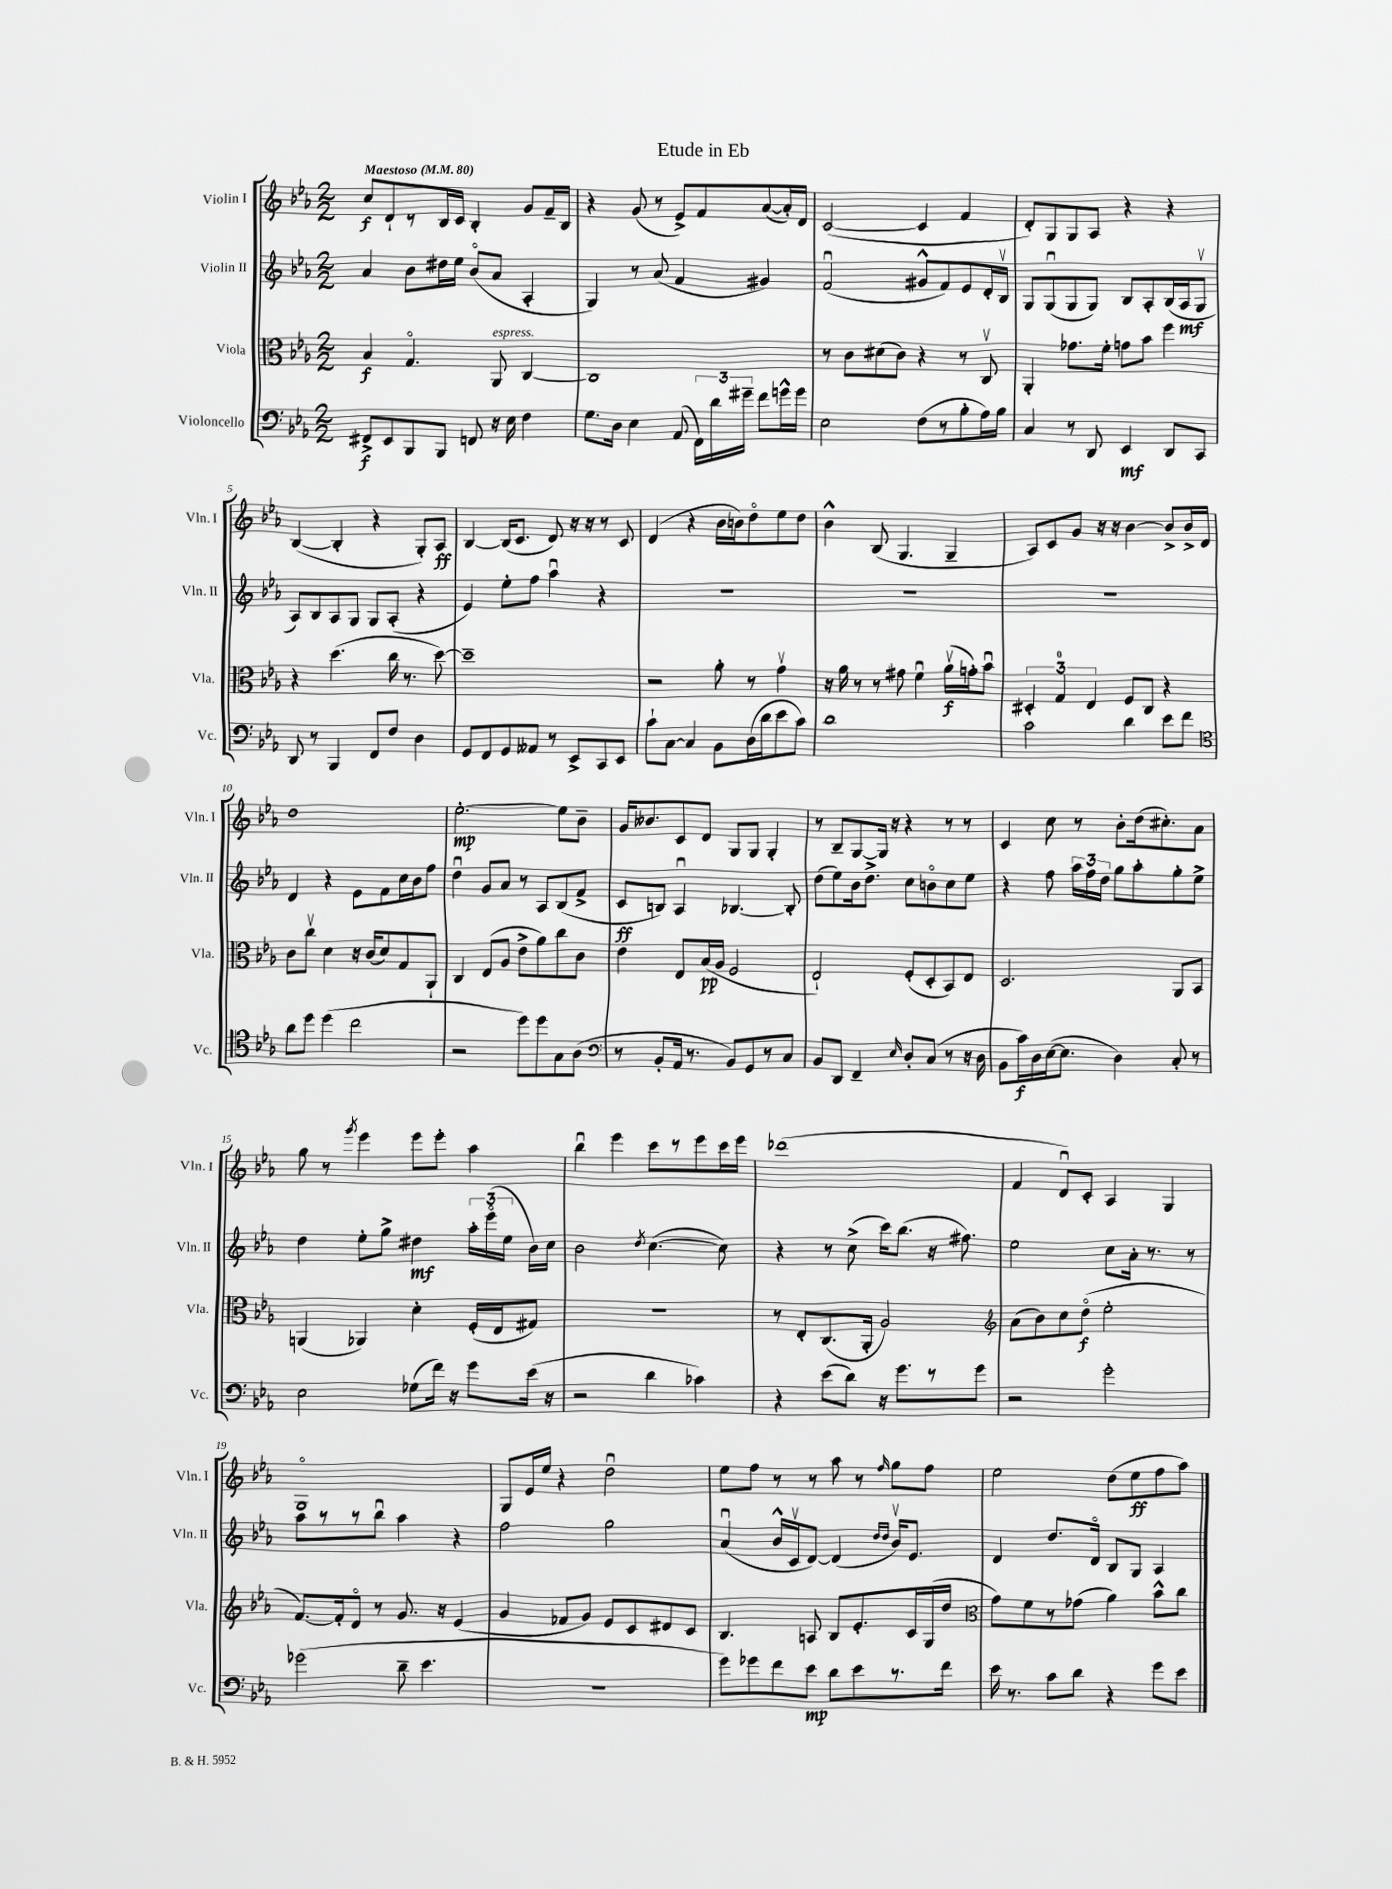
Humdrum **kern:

**kern	**kern	**kern	**kern
*staff4	*staff3	*staff2	*staff1
*clefF4	*clefC3	*clefG2	*clefG2
*k[b-e-a-]	*k[b-e-a-]	*k[b-e-a-]	*k[b-e-a-]
*M2/2	*M2/2	*M2/2	*M2/2
*MM80	*MM80	*MM80	*MM80
8FF#^	4B-	4a-	8cc
8EE-	.	.	8d`
8BBB-	4.Go	8b-	8r
8BBB-	.	16dd#	16B-
.	.	16ee-	16c
8FF	.	(8b-o	4B-'
16r	8AA-	8a-	.
16E-	.	.	.
4F	[4C	4A-'	8g
.	.	.	16f~
.	.	.	16B-
=	=	=	=
8.G	1C]	4G)	4r
16D	.	.	.
4E-	.	8r	(8g
.	.	(8a-	8r
(8AA-	.	4f	8e-^)
24FF)	.	.	8f
24d	.	.	.
24g#~	.	.	.
8f	.	4g#)	([8a-
16g^^	.	.	16a-'])
16g	.	.	16d
=	=	=	=
2E-	8r	(2fu	([2c
.	8c	.	.
.	(8d#	.	.
.	8c)	.	.
(8F	4r	8g#^^	4c]
8r	.	8f)	.
8B-'	8r	8e-	4f
16A-)	8Cv	16d'	.
16B-	.	16B-v	.
=	=	=	=
4C	4AA-'	8G	8d')
.	.	(8Gu	8G
8r	8.g-	8G	8G
8DD	.	8G)	8A-
.	16f'	.	.
4EE-	8g	8B-	4r
.	8b-	8A-'	.
8DD	4ff	(16B-	4r
.	.	16A-	.
8CC	.	8Gv	.
=	=	=	=
8DD	4r	8A-)	([4B-
8r	.	8B-	.
4BBB-	(4.dd	8A-	4B-']
.	.	8G	.
8FF	.	8G	4r
8F	16cc	(8A-'	.
.	8.r	.	.
4D	.	4r	8G')
.	[8dd)	.	8A-
=	=	=	=
8GG	1dd~]	4e-)	[4B-
8FF	.	.	.
8GG	.	8ee-'	(16B-]
.	.	.	8.c
8AA--	.	8ff	.
8r	.	4aa-u	8d)
8EE-^	.	.	16r
.	.	.	16r
8CC	.	4r	8r
8EE-	.	.	8c
=	=	=	=
8c`	2r	1r	(4d
[8C	.	.	.
4C]	.	.	4r
8BB-	8a-'	.	16b-
.	.	.	16b)
(16D	8r	.	8ddo
16d	.	.	.
8e-	4gv	.	8ee-
8c)	.	.	8dd
=	=	=	=
1d	16r	1r	4b-^^
.	16a-	.	.
.	8r	.	.
.	8r	.	(8B-
.	8g#	.	4.G
.	4fu	.	.
.	(16a-v	.	4G~
.	16g')	.	.
.	8b-u	.	.
=	=	=	=
2c	6D#'	1r	8A-)
.	.	.	8c
.	6G	.	.
.	.	.	8g
.	6E-	.	.
.	.	.	16r
.	.	.	16r
4d	8F	.	[4b-
.	8C	.	.
8e-	4r	.	8b-^]
8f	.	.	16b-^
.	.	.	16d
=	=	=	=
*clefC4	*	*	*
8a-	8c	4d	1dd
8dd	8ccv	.	.
(4dd	4d	4r	.
2cc	16r	8e-	.
.	(16c	.	.
.	8d)	8f	.
.	8G	16cc	.
.	.	16b-	.
.	8AA-`	8ff	.
=	=	=	=
2r	4C	4ddu	[2.ee-'
.	(8E-	8g	.
.	8A-	8a-	.
8dd)	8e-^	8r	.
8dd	8a-)	8A-	.
8G	8cc	(8B-	8ee-]
(8A-	8c	8f^	8b-~
=	=	=	=
*clefF4	*	*	*
8r	4e-	8c	16g
.	.	.	8.b--
8BB-'	.	8B)	.
16AA-	8E-	4A-u	8c
8.r	.	.	.
.	(16B-	.	8d
.	16A-	.	.
8BB-)	2F	[4.B-	8G
8GG	.	.	8G
8r	.	.	4G'
8C	.	8B-']	.
=	=	=	=
8BB-	2E-`)	(8dd	8r
8DD	.	8ee-)	8B-~
4FF~	.	16b-	[8G
.	.	8.dd^	.
.	.	.	16G]
.	.	.	16r
16qqE-	.	.	.
8D'	(8F'	8cc	4r
(8C	8D'	8bo	.
8r	8BB-)	8cc	8r
16r	8E-	8ee-	8r
16D	.	.	.
=	=	=	=
8BB-	2.D	4r	4c
16c)	.	.	.
16D	.	.	.
([16E-	.	8ff	8cc
8.E-]	.	.	.
.	.	24aa-	8r
.	.	24ff	.
.	.	24dd	.
4D)	.	8gg	8b-'
.	.	8aa-'	(16dd
.	.	.	8.cc#')
8C'	8AA-	8gg'	.
8r	8BB-	8ee-^	8a-
=	=	=	=
2E-	(4AA	4dd	8gg
.	.	.	8r
.	.	.	8qggg
.	4AA-)	8ee-'	4eee-
.	.	8gg^	.
(8G-	4d'	4dd#	8eee-
16f)	.	.	8eee-'
16r	.	.	.
8g	(16F'	24aa-'	4aa-
.	.	(24eee-o	.
.	16E-	.	.
.	.	24ee-	.
(16e-	8G#)	16b-)	.
16r	.	16cc	.
=	=	=	=
2r	1r	2b-	4bb-u
.	.	.	4eee-
.	.	8qdd	.
4d	.	([4.cc	8ccc
.	.	.	8r
4c-)	.	.	8eee-
.	.	8cc])	16ccc
.	.	.	16eee-
=	=	=	=
4r	8r	4r	(1ddd-
.	8E-'	.	.
(8e-	(8.C	8r	.
8d)	.	(8cc^	.
.	16AA-'	.	.
16r	2A-)	16ccc)	.
8.g	.	(8.bb-	.
8r	.	16r	.
.	.	8.ff#)	.
8g	.	.	.
=	=	=	=
*	*clefG2	*	*
2r	(8a-	2ee-	4f
.	8b-)	.	.
.	8cc	.	8du)
.	(8ddo	.	8c'
2g'	2ee-'	8cc	4A-
.	.	16a-'	.
.	.	8.r	.
.	.	.	4G
.	.	8r	.
=	=	=	=
(2g-	[8.f)	8aa-	1Go
.	.	8r	.
.	16f']	.	.
.	8do	8r	.
.	8r	8bb-u	.
8d~	8.g	4aa-	.
4.e-	.	.	.
.	16r	.	.
.	(4e-	4r	.
=	=	=	=
1r	4g	2ff	8G
.	.	.	16e-
.	.	.	16ee-
.	8f-	.	4r
.	8g)	.	.
.	8e-	2gg	2ddu
.	8c	.	.
.	8d#	.	.
.	8c	.	.
=	=	=	=
8g)	4.B-	(4a-u	8ee-
8g-	.	.	8ff
8f	.	16b-^^	8r
.	.	16cv	.
8e-	8A	[8d)	8r
8d	8B-	(4d]	8aa-
8e-	8.e-'	.	8r
.	.	16qqdd	.
.	.	16qqdd	16qqff
8.r	.	16b-v)	8gg
.	16c	8.e-	.
.	(16G	.	8ff
16f	16dd	.	.
=	=	=	=
*	*clefC3	*	*
16e-	8g)	4d	2ee-
8.r	.	.	.
.	8f	.	.
8c	8r	8.dd	.
8d	(8g-	.	.
.	.	16do	.
4r	4a-)	8B-	(8dd
.	.	8G	8ee-
8g	8b-^^	4A-	8ff
8e-	8cc	.	8aa-)
==	==	==	==
*-	*-	*-	*-
